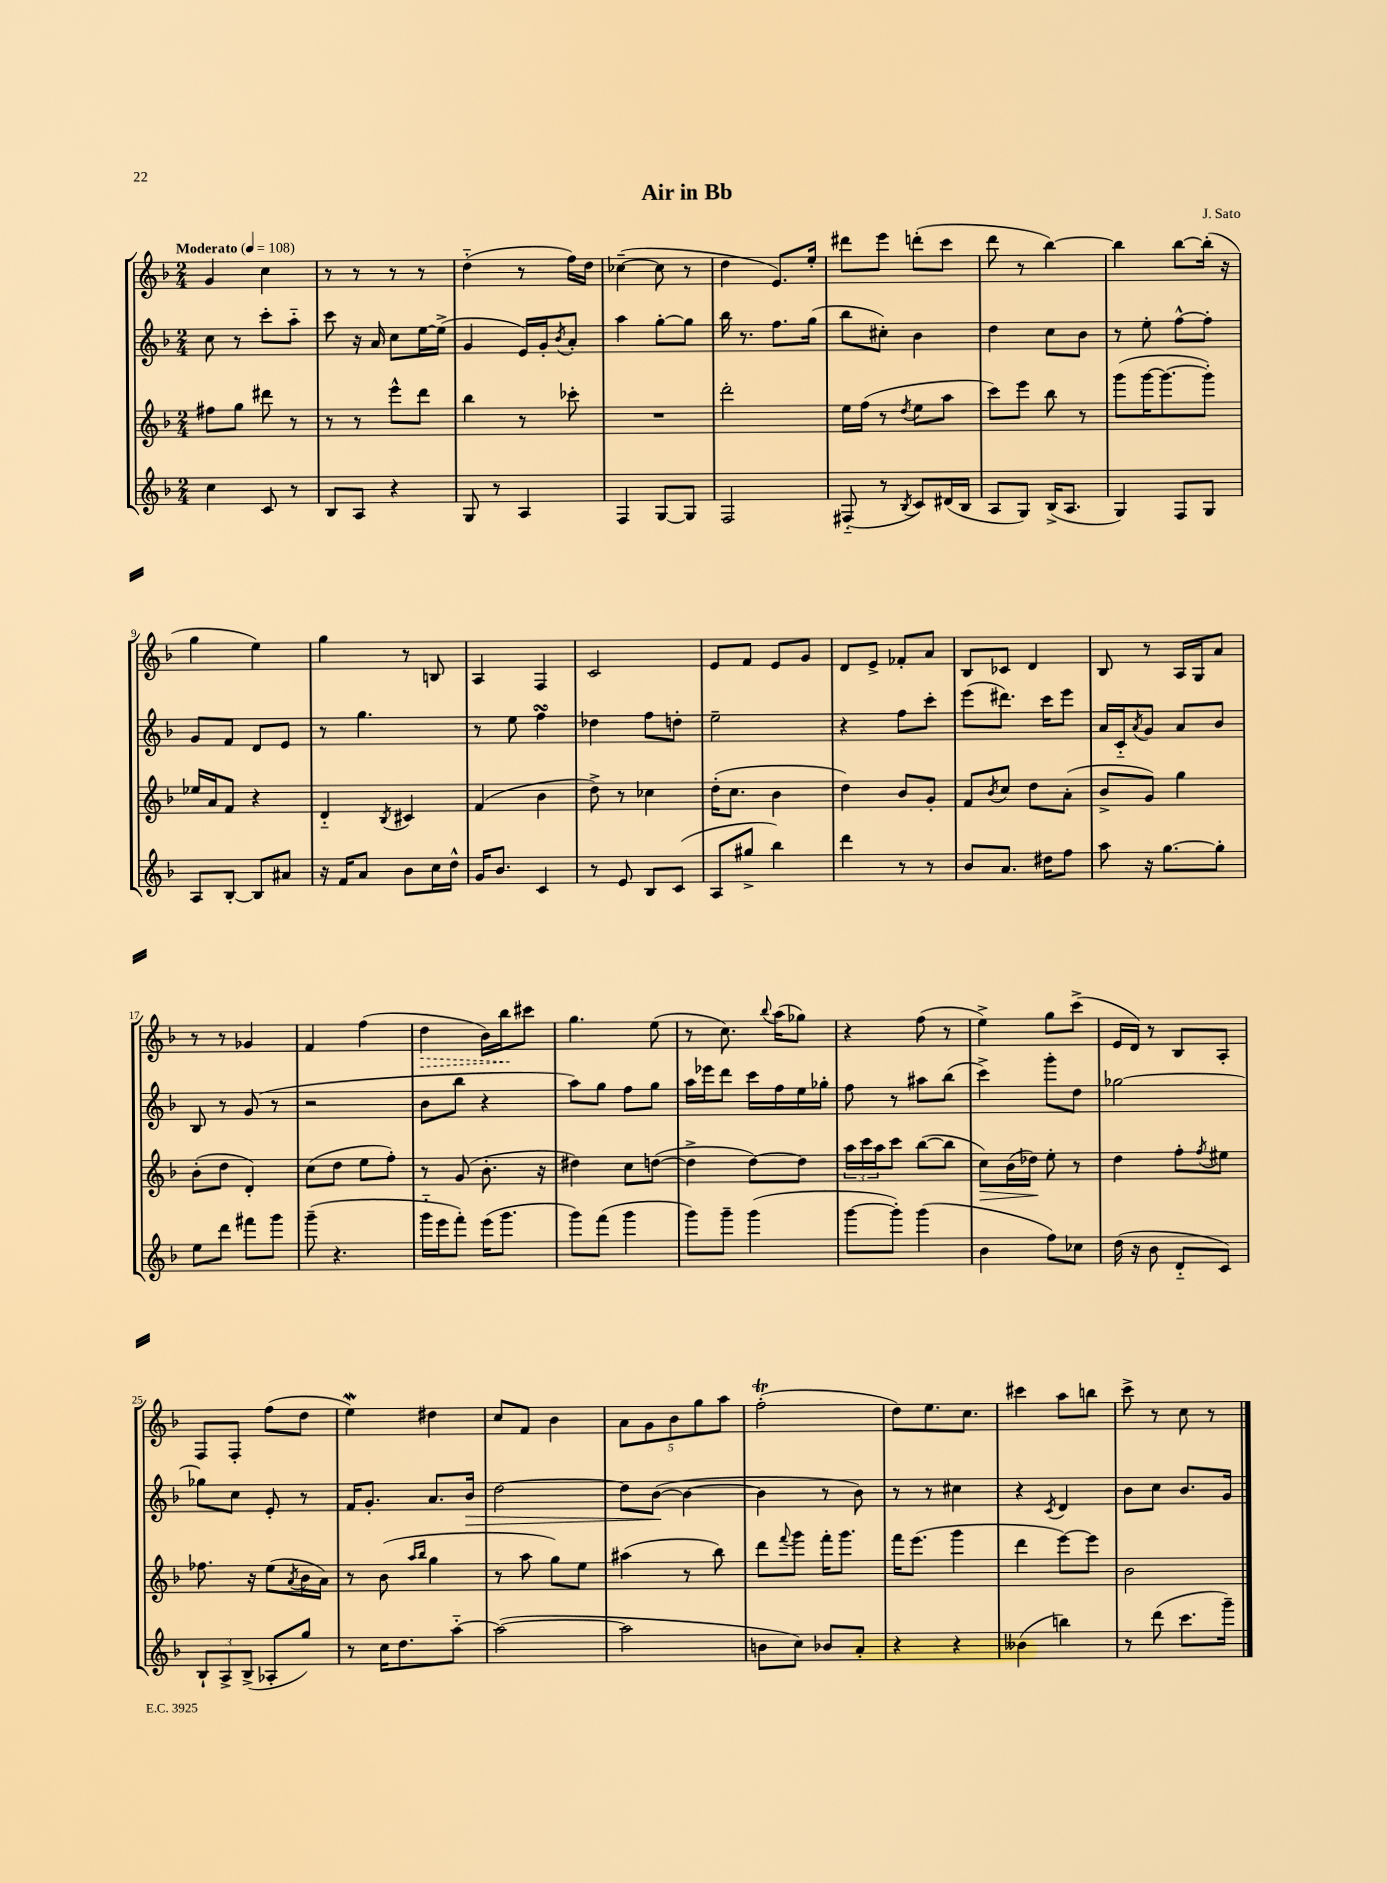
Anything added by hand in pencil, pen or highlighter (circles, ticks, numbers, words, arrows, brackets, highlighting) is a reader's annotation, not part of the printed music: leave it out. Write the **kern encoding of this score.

**kern	**kern	**kern	**kern
*staff4	*staff3	*staff2	*staff1
*clefG2	*clefG2	*clefG2	*clefG2
*k[b-]	*k[b-]	*k[b-]	*k[b-]
*M2/4	*M2/4	*M2/4	*M2/4
*MM108	*MM108	*MM108	*MM108
4cc	8ff#	8cc	4g
.	8gg	8r	.
8c	8ddd#	8ccc'	4cc
8r	8r	8aa'~	.
=	=	=	=
8B-	8r	8ccc	8r
8A	8r	16r	8r
.	.	16a	.
4r	8eee^^	8cc	8r
.	8ddd	[16ee	8r
.	.	(16ee^]	.
=	=	=	=
8G	4bb-	4g	(4dd'~
8r	.	.	.
4A	8r	16e)	8r
.	.	16g'	.
.	.	8qb-	.
.	8ccc-'	8a'	16ff)
.	.	.	16dd
=	=	=	=
4F	2r	4aa	([4cc-~
[8G	.	[8gg'	8cc-]
8G]	.	8gg]	8r
=	=	=	=
2F	2ddd'	16bb-	4dd
.	.	8.r	.
.	.	8.ff	8.e)
.	.	(16gg	16ee'
=	=	=	=
(8F#'~	16ee	8bb-	8ddd#
.	(16ff	.	.
8r	8r	8cc#')	8eee
8qB-	8qdd	.	.
8c)	8ee	4b-	(8ddd'
(16d#	8aa	.	8ccc
16B-	.	.	.
=	=	=	=
8A	8ccc)	4dd	8ddd
8G)	8eee	.	8r
(16B-^	8bb-	8cc	[4bb-)
8.A	.	.	.
.	8r	8b-	.
=	=	=	=
4G)	(8ggg	8r	4bb-]
.	[16ggg	8ee'	.
.	8.ggg_	.	.
8F	.	[8ff^^	[8bb-
8G	8ggg'])	8ff']	(16bb-']
.	.	.	16r
=	=	=	=
8A	16ee-	8g	4gg
.	16a	.	.
[8B-'	8f	8f	.
8B-]	4r	8d	4ee)
8a#	.	8e	.
=	=	=	=
16r	4d'~	8r	4gg
16f	.	.	.
8a	.	4.gg	.
.	8qB-	.	.
8b-	4c#	.	8r
16cc	.	.	8B
16dd^^	.	.	.
=	=	=	=
16g	(4f	8r	4A
8.b-	.	.	.
.	.	8ee	.
4c	4b-	4ff	4F
=	=	=	=
8r	8dd^)	4dd-	2c
8e	8r	.	.
8B-	4cc-	8ff	.
(8c	.	8dd'	.
=	=	=	=
8A	(16dd'	2ee~	8e
.	8.cc	.	.
8gg#^	.	.	8f
4bb-)	4b-	.	8e
.	.	.	8g
=	=	=	=
4ddd	4dd)	4r	8d
.	.	.	8e^
8r	8b-	8ff	8f-'
8r	8g'	8ccc'	8a
=	=	=	=
8b-	8f	(8eee	8B-
.	8qb-	.	.
8.a	8cc	8.ddd#)	8c-
.	8dd	.	4d
16dd#	.	16ccc	.
8ff	(8a'	8eee	.
=	=	=	=
8aa	8b-^	16a	8B-
.	.	16c'~	.
.	.	8qa	.
16r	8g)	8g	8r
[8.gg	.	.	.
.	4gg	8a	16A
.	.	.	16G
8gg']	.	8b-	8a
=	=	=	=
8ee	(8b-'	8B-	8r
8ddd	8dd	8r	8r
8fff#	4d')	(8g	4g-
8ggg	.	8r	.
=	=	=	=
(8ggg~	(8cc	2r	4f
4.r	8dd	.	.
.	8ee	.	(4ff
.	8ff')	.	.
=	=	=	=
16ggg'~	8r	8b-	4dd
16eee	.	.	.
8fff')	(8g	8bb-	.
(16eee	8.b-'	4r	16b-)
8.ggg	.	.	16bb-
.	.	.	8ccc#
.	16r	.	.
=	=	=	=
8ggg)	4dd#)	8aa)	4.gg
(8fff	.	8gg	.
4ggg	8cc	8ff	.
.	([8dd	8gg	(8ee
=	=	=	=
8ggg)	4dd^]	16aa	8r
.	.	16eee-	.
8ggg~	.	8ddd	8.cc)
(4ggg	[8dd)	16ccc	.
.	.	.	8qqbb-
.	.	16ff	(16aa
.	8dd]	16ee	8gg-)
.	.	16gg-'	.
=	=	=	=
[8ggg	24aa	8ff	4r
.	24ccc	.	.
.	24aa	.	.
8ggg'])	8ccc	8r	.
(4ggg	([8bb-	8aa#	(8ff
.	8bb-]	(8bb-	8r
=	=	=	=
4b-	8cc)	4ccc^)	4ee^)
.	(16b-	.	.
.	16dd-)	.	.
8ff)	8ee'	8ggg'	8gg
8cc-	8r	8dd	(8ccc^
=	=	=	=
(16dd	4dd	[2gg-	16e
16r	.	.	16d)
8b-	.	.	8r
8d'~	8ff'	.	8B-
.	8qff	.	.
8c)	8ee#	.	8A'
=	=	=	=
12B-`	8.ff-	8gg-]	8F
12A^	.	.	.
.	.	8cc	8F'
(12B-^	.	.	.
.	16r	.	.
8A-'	(8ee	8e'	(8ff
.	8qa	.	.
8gg)	16b-	8r	8dd
.	16a)	.	.
=	=	=	=
8r	8r	16f	4ee)
.	.	8.g'	.
16cc	(8b-	.	.
8.dd	.	.	.
.	16qqaa	.	.
.	16qqbb-	.	.
.	4gg	8.a	4dd#
[8aa'~	.	.	.
.	.	16b-	.
=	=	=	=
(2aa_	8r	[2dd	8cc
.	8aa	.	8f
.	8gg)	.	4b-
.	8ee	.	.
=	=	=	=
2aa]	(4aa#	8dd]	10a
.	.	.	10g
.	.	([8b-	.
.	.	.	10b-
.	8r	4b-_	.
.	.	.	10gg
.	8bb-)	.	.
.	.	.	10aa
=	=	=	=
8b	8ddd	4b-]	(2ff'
.	8qqfff	.	.
8cc)	8ggg	.	.
8b-	16fff'	8r	.
.	8.ggg	.	.
8a'	.	8b-)	.
=	=	=	=
4r	16fff	8r	8dd)
.	(8.eee	.	.
.	.	8r	8.ee
4r	4ggg	4cc#	.
.	.	.	8.cc
=	=	=	=
(4b--	4ddd	4r	4ccc#
.	.	8qc	.
4bb)	[8eee)	4d	8aa
.	8eee]	.	8bb
=	=	=	=
8r	2b-	8b-	8ccc^
(8ddd	.	8cc	8r
8.ccc	.	8.b-	8cc
.	.	.	8r
16ggg~)	.	16g	.
==	==	==	==
*-	*-	*-	*-
